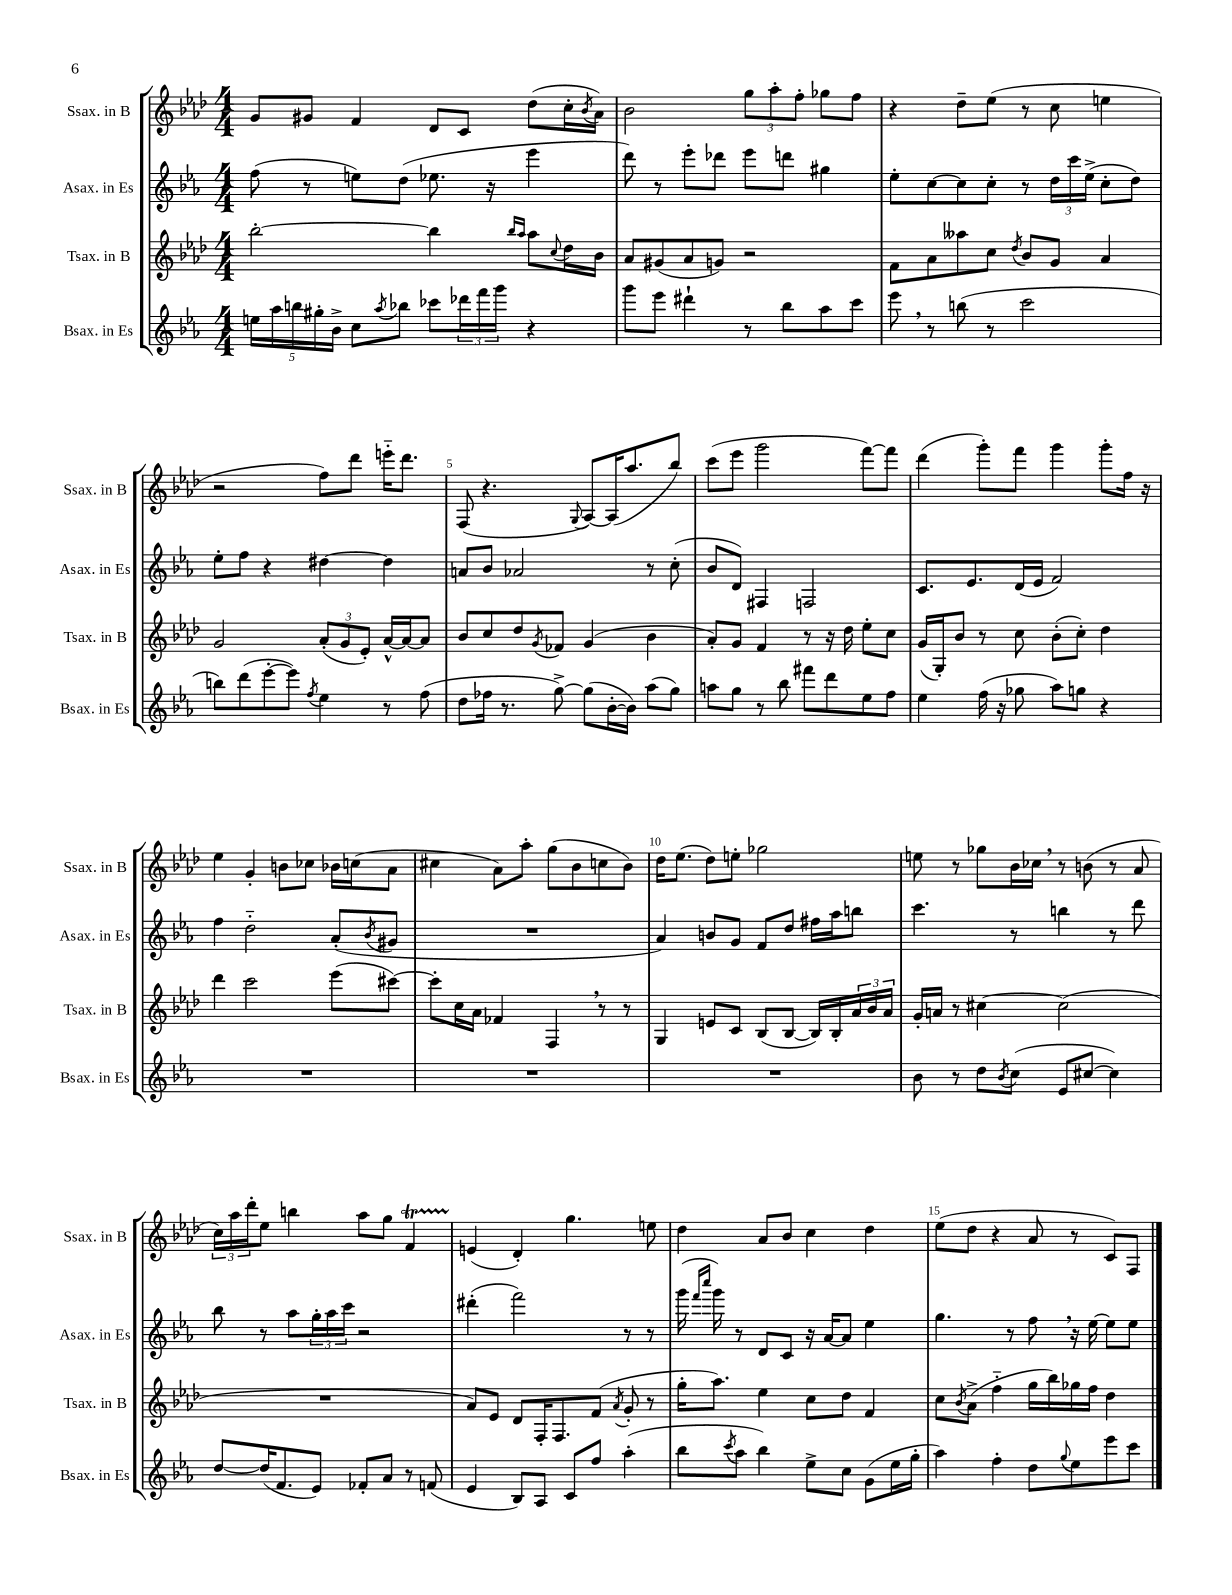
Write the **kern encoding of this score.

**kern	**kern	**kern	**kern
*staff4	*staff3	*staff2	*staff1
*clefG2	*clefG2	*clefG2	*clefG2
*k[b-e-a-]	*k[b-e-a-d-]	*k[b-e-a-]	*k[b-e-a-d-]
*M4/4	*M4/4	*M4/4	*M4/4
20ee\LL	[2bb-'\	(8ff\	8g/L
20aa-\	.	.	.
20bb\	.	.	.
.	.	8r	8g#/J
20gg#'\	.	.	.
20b-^\JJ	.	.	.
8cc\L	.	8ee\L)	4f/
8qaa-/	.	.	.
8bb-\J	.	(8dd\J	.
8ccc-\L	4bb-\]	8.ee-\	8d-/L
24ddd-\L	.	.	8c/J
24fff\	.	.	.
.	.	16r	.
24ggg\JJ	.	.	.
.	16qqbb-/LL	.	.
.	16qqaa-/JJ	.	.
4r	8aa-\L	4eee-\	(8dd-\L
.	8qqcc/	.	.
.	16dd-\L	.	16cc'\L
.	.	.	8qb-/
.	16b-\JJ	.	16a-\JJ)
=	=	=	=
8ggg\L	8a-/L	8ddd\)	2b-\
8eee-\J	(8g#/	8r	.
4ddd#`\	8a-/	8eee-'\L	.
.	8g/J)	8ddd-\J	.
8r	2r	8eee-\L	12gg\L
.	.	.	12aa-'\
8bb-\L	.	8ddd\J	.
.	.	.	12ff'\J
8aa-\	.	4gg#\	8gg-\L
8ccc\J	.	.	8ff\J
=	=	=	=
8eee-\	8f\L	8ee-'\L	4r
8r	8a-\	[8cc\	.
(8bb\	8aa--\	8cc\]	8dd-~\L
8r	8cc\J	8cc'\J	(8ee-\J
.	8qdd-/	.	.
2ccc\	8b-/L	8r	8r
.	8g/J	24dd\LL	8cc\
.	.	24ccc\	.
.	.	(24ee-^\JJ	.
.	4a-/	8cc'\L	4ee\
.	.	8dd\J)	.
=	=	=	=
8bb\L)	2g/	8ee-'\L	2r
(8ddd\	.	8ff\J	.
[8eee-'\	.	4r	.
8eee-\]J)	.	.	.
8qff/	.	.	.
4ee-\	(12a-'/L	[4dd#\	8ff\L)
.	12g/	.	.
.	.	.	8ddd-\J
.	12e-'/J)	.	.
8r	[16a-^^/LL	4dd#\]	16eee'~\LK
.	16a-/_J	.	8.ddd-\J
(8ff\	8a-/]J	.	.
=	=	=	=
8dd\L	8b-/L	8a/L	(8F/
16ff-\Jk	8cc/	8b-/J	4.r
8.r	.	.	.
.	8dd-/	2a-/	.
.	8qg/	.	.
[8gg^\)	8f-/J	.	.
.	.	.	8qqG/
(8gg\]L	(4g/	.	[8A-/L)
[16b-'\L	.	.	(16A-/]K
16b-\]JJ)	.	.	8.aa-/
(8aa-\L	4b-\	8r	.
8gg\J)	.	(8cc'\	8bb-/J)
=	=	=	=
8aa\L	8a-'/L)	8b-/L	(8ccc\L
8gg\J	8g/J	8d/J)	8eee-\J
8r	4f/	4F#/	2ggg\
8bb-\	.	.	.
8fff#\L	8r	2F/	.
8ddd\	16r	.	.
.	16dd-\	.	.
8ee-\	8ee-'\L	.	[8fff\L)
8ff\J	8cc\J	.	8fff\]J
=	=	=	=
4ee-\	(16g/LL	8.c/L	(4ddd-\
.	16G'/J)	.	.
.	8b-/J	.	.
.	.	8.e-/	.
(16ff\	8r	.	8ggg'\L)
16r	.	.	.
8gg-\	8cc\	(16d/L	8fff\J
.	.	16e-/JJ	.
8aa-\L)	(8b-'\L	2f/)	4ggg\
8gg\J	8cc'\J)	.	.
4r	4dd-\	.	8ggg'\L
.	.	.	16ff\Jk
.	.	.	16r
=	=	=	=
1r	4ddd-\	4ff\	4ee-\
.	2ccc\	2dd'~\	4g'/
.	.	.	8b\L
.	.	.	8cc-\J
.	(8eee-\L	(8a-'/L	16b-\LL
.	.	.	(16cc\J
.	.	8qb-/	.
.	[8ccc#\J)	8g#/J	8a-\J
=	=	=	=
1r	8ccc#'\]L	1r	4cc#\
.	16cc\L	.	.
.	16a-\JJ	.	.
.	4f-/	.	8a-\L)
.	.	.	8aa-'\J
.	4F/	.	(8gg\L
.	.	.	8b-\
.	8r	.	8cc\
.	8r	.	8b-\J)
=	=	=	=
1r	4G/	4a-/)	16dd-\LK
.	.	.	(8.ee-\J
.	8e/L	8b/L	8dd-\L)
.	8c/J	8g/J	8ee'\J
.	(8B-/L	8f/L	2gg-\
.	[8B-/J	8dd/J	.
.	16B-/]LL)	16ff#\LL	.
.	16B-'/	16aa-\J	.
.	24a-/	8bb\J	.
.	24b-/	.	.
.	24a-/JJ	.	.
=	=	=	=
8b-\	16g'/LL	4.ccc\	8ee\
.	16a/JJ	.	.
8r	8r	.	8r
8dd\L	[4cc#\	.	8gg-\L
8qb-/	.	.	.
(8cc\J	.	8r	16b-\L
.	.	.	16cc-\JJ
8e-/L	(2cc#\]	4bb\	8r
[8cc#/J	.	.	(8b\
4cc#\])	.	8r	8r
.	.	8ddd\	8a-/
=	=	=	=
[8dd/L	1r	8bb-\	24cc\LL)
.	.	.	24aa-\
.	.	.	24ddd-'\J
(16dd/]K	.	8r	8ee-\J
8.f/	.	.	.
.	.	8aa-\L	4bb\
8e-/J)	.	24gg'\L	.
.	.	24aa-\	.
.	.	24ccc\JJ	.
8f-'/L	.	2r	8aa-\L
8a-/J	.	.	8gg\J
8r	.	.	4f/
(8f/	.	.	.
=	=	=	=
4e-/	8a-/L)	(4ddd#'\	(4e/
.	8e-/J	.	.
8B-/L)	8d-/L	2fff\)	4d-'/)
8A-/J	16F'/K	.	.
.	8.F/	.	.
8c/L	.	.	4.gg\
8ff/J	(8f/J	.	.
.	8qa-/	.	.
(4aa-'\	8g'/	8r	.
.	8r	8r	8ee\
=	=	=	=
8bb-\L	16gg'\LK	(16ggg\	4dd-\
.	.	16qqfff/LL	.
.	.	16qqcccc/JJ	.
.	8.aa-\J)	16ggg\)	.
8qccc/	.	.	.
8aa-\J	.	8r	.
4bb-\)	4ee-\	8d/L	8a-/L
.	.	8c/J	8b-/J
8ee-^\L	8cc\L	16r	4cc\
.	.	[16a-/LK	.
8cc\J	8dd-\J	8a-/]J	.
(8g\L	4f/	4ee-\	4dd-\
16ee-\L	.	.	.
16gg'\JJ	.	.	.
=	=	=	=
4aa-\)	8cc\L	4.gg\	(8ee-\L
.	8qb-/	.	.
.	(8a-^\J	.	8dd-\J
4ff'\	4ff'~\	.	4r
.	.	8r	.
8dd\L	16gg\LL	8ff\	8a-/
.	16bb-\)	.	.
8qqgg/	.	.	.
8ee-\	16gg-\	16r	8r
.	16ff\JJ	[16ee-\	.
8eee-\	4dd-\	8ee-\]L	8c/L)
8ccc\J	.	8ee-\J	8F/J
==	==	==	==
*-	*-	*-	*-
